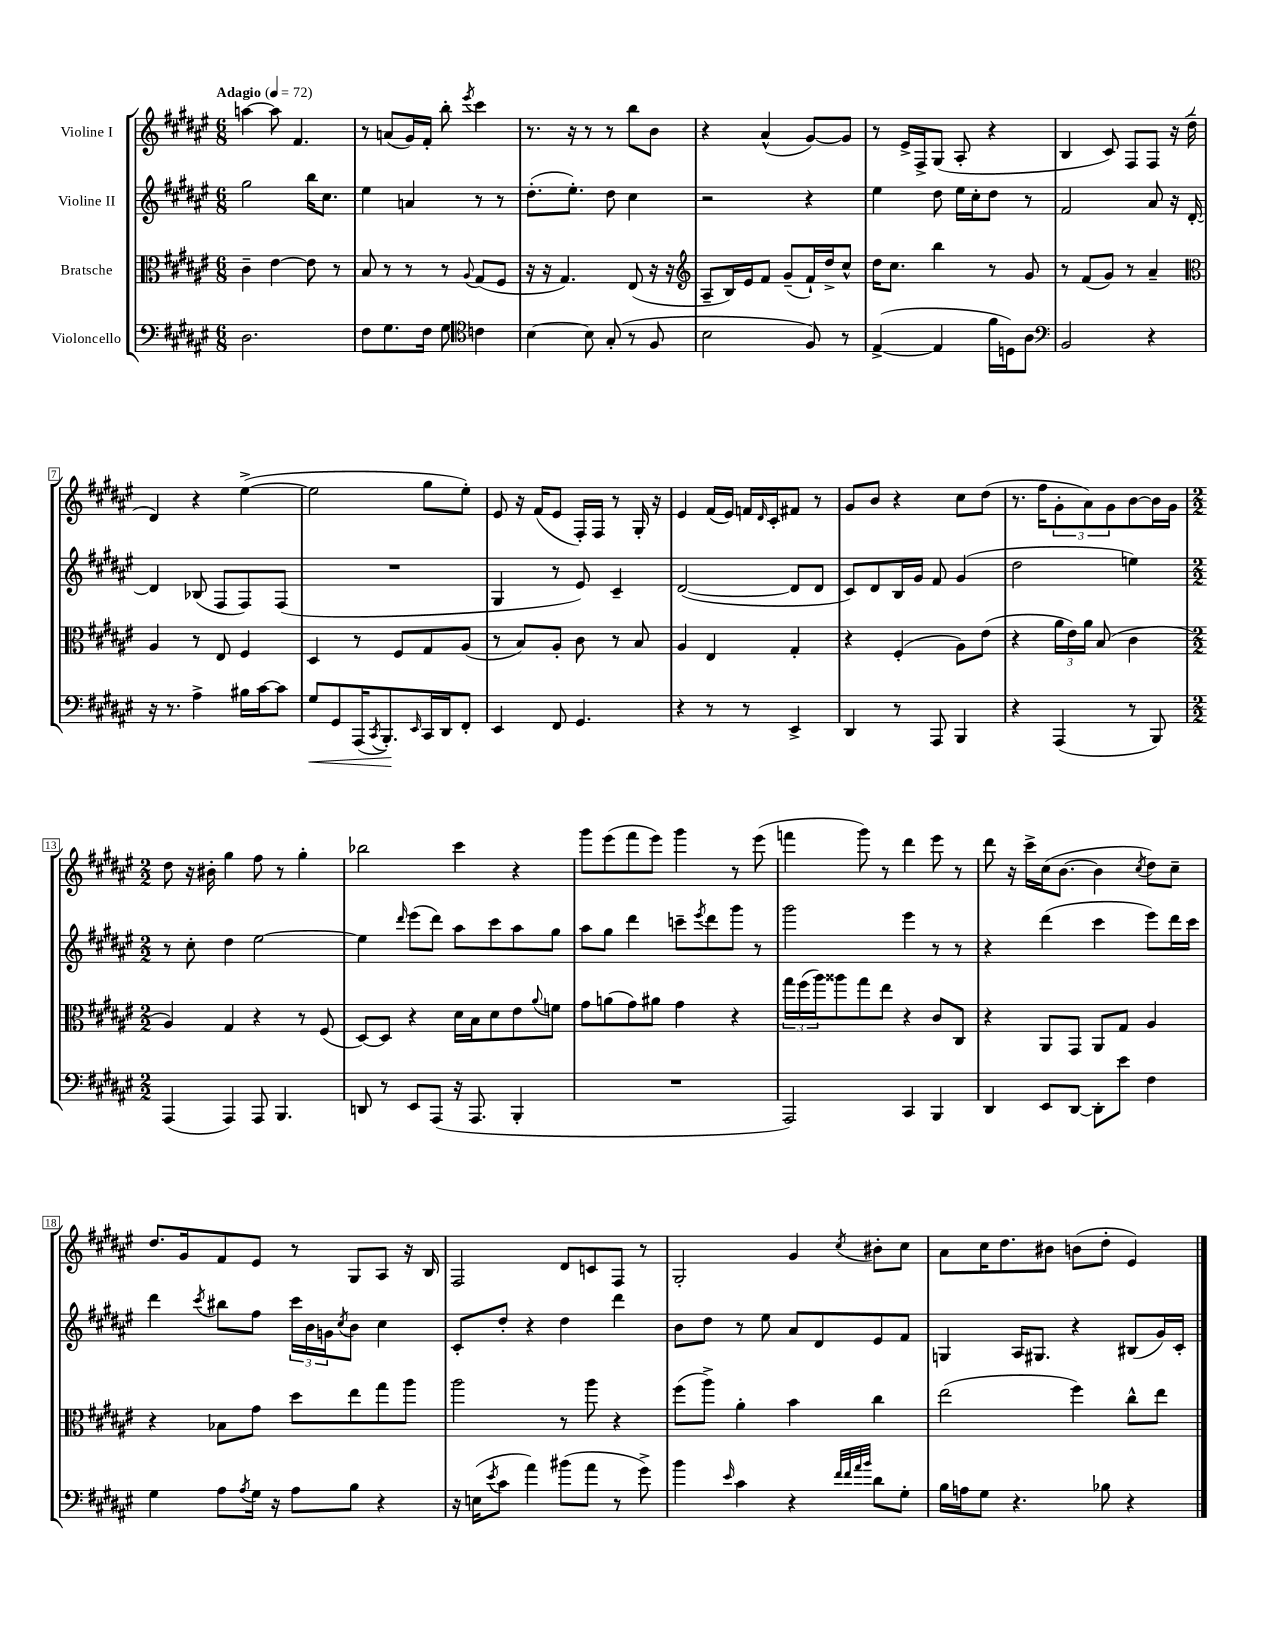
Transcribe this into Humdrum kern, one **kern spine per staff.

**kern	**kern	**kern	**kern
*staff4	*staff3	*staff2	*staff1
*clefF4	*clefC3	*clefG2	*clefG2
*k[f#c#g#d#a#e#]	*k[f#c#g#d#a#e#]	*k[f#c#g#d#a#e#]	*k[f#c#g#d#a#e#]
*M6/8	*M6/8	*M6/8	*M6/8
*MM72	*MM72	*MM72	*MM72
2.D#	4c#~	2gg#	[4aa
.	[4e#	.	8aa]
.	.	.	4.f#
.	8e#]	16bb	.
.	.	8.cc#	.
.	8r	.	.
=	=	=	=
8F#	8B	4ee#	8r
8.G#	8r	.	(8a
.	8r	4a	16g#)
16F#	.	.	16f#'
8G#	8r	.	8bb'
*clefC4	*	*	*
.	8qqA#	.	8qeee#
4c	(8G#	8r	4ccc#
.	8F#	8r	.
=	=	=	=
[4B	16r	(8.dd#'	8.r
.	16r	.	.
.	4.G#)	.	.
.	.	8.ee#')	16r
8B]	.	.	8r
(8G#'	.	8dd#	8r
8r	(8E#	4cc#	8bb
8F#	16r	.	8b
.	16r	.	.
=	=	=	=
*	*clefG2	*	*
2B	8A#~	2r	4r
.	16B)	.	.
.	16e#	.	.
.	8f#	.	(4a#^^
.	(8g#~	.	.
8F#)	16f#`)	4r	[8g#)
.	16dd#^	.	.
8r	8cc#^^	.	8g#]
=	=	=	=
([4E#^	16dd#	4ee#	8r
.	8.cc#	.	.
.	.	.	16e#^
.	.	.	16F#^
4E#]	4bb	8dd#	(8G#
.	.	16ee#	8A#'
.	.	16cc#'	.
16f#	8r	8dd#	4r
16D)	.	.	.
8A#	8g#	8r	.
=	=	=	=
*clefF4	*	*	*
2BB	8r	2f#	4B
.	(8f#	.	.
.	8g#)	.	8c#)
.	8r	.	8F#
4r	4a#~	8a#	8F#
.	.	16r	16r
.	.	[16d#'	(16dd#~
=	=	=	=
*	*clefC3	*	*
16r	4A#	4d#]	4d#)
8.r	.	.	.
4A#^	8r	(8B-	4r
.	8E#	8F#	.
16B#	4F#	8F#)	([4ee#^
[16c#	.	.	.
8c#]	.	(8F#	.
=	=	=	=
8G#	4D#	2.r	2ee#]
8GG#	.	.	.
(16AAA#	8r	.	.
8qCC#	.	.	.
8.BBB')	.	.	.
.	8F#	.	.
16qqEE#	.	.	.
16CC#	8G#	.	8gg#
16DD#	.	.	.
8FF#'	(8A#	.	8ee#')
=	=	=	=
4EE#	8r	4G#	8e#
.	8B)	.	16r
.	.	.	(16f#
8FF#	8A#'	8r	8e#
4.GG#	8c#	8e#)	16F#')
.	.	.	16F#
.	8r	4c#~	8r
.	8B	.	16G#'
.	.	.	16r
=	=	=	=
4r	4A#	([2d#	4e#
8r	4E#	.	(16f#
.	.	.	16e#)
8r	.	.	16f
.	.	.	16qqd#
.	.	.	16c#'
4EE#^	4G#'	8d#]	8f#
.	.	8d#	8r
=	=	=	=
4DD#	4r	8c#)	8g#
.	.	8d#	8b
8r	(4F#'	16B	4r
.	.	16g#	.
8AAA#	.	8f#	.
4BBB	8A#)	(4g#	8cc#
.	(8e#	.	(8dd#
=	=	=	=
4r	4r	2dd#	8.r
.	.	.	16ff#
(4AAA#	24a#	.	12g#'
.	24e#)	.	.
.	24a#	.	12a#)
.	(8B	.	.
.	.	.	12g#
8r	4c#	4ee)	[8b
8BBB)	.	.	16b]
.	.	.	16g#
=	=	=	=
*M2/2	*M2/2	*M2/2	*M2/2
(4AAA#	4A#)	8r	8dd#
.	.	8cc#'	16r
.	.	.	16b#'
4AAA#)	4G#	4dd#	4gg#
8AAA#	4r	[2ee#	8ff#
4.BBB	.	.	8r
.	8r	.	4gg#'
.	(8F#	.	.
=	=	=	=
8DD	[8D#)	4ee#]	2bb-
8r	8D#]	.	.
.	.	16qqddd#	.
8EE#	4r	(8eee#	.
(8AAA#	.	8ddd#)	.
16r	16d#	8aa#	4ccc#
8.AAA#	16B	.	.
.	8d#	8ccc#	.
4BBB'	8e#	8aa#	4r
.	8qqa#	.	.
.	8f	8gg#	.
=	=	=	=
1r	8g#	8aa#	8ggg#
.	(8a	8gg#	(8eee#
.	8g#)	4ddd#	8fff#
.	8a#	.	8eee#)
.	4g#	8ccc~	4ggg#
.	.	8qeee#	.
.	.	8ddd#	.
.	4r	8ggg#	8r
.	.	8r	(8eee#
=	=	=	=
2AAA#)	24gg#	2ggg#	4fff
.	(24ff#	.	.
.	24aa#)	.	.
.	8aa##	.	.
.	8gg#	.	8ggg#)
.	8ee#	.	8r
4CC#	4r	4eee#	4ddd#
4BBB	8c#	8r	8eee#
.	8C#	8r	8r
=	=	=	=
4DD#	4r	4r	8ddd#
.	.	.	16r
.	.	.	16ccc#^
8EE#	8AA#	(4ddd#	(16cc#
.	.	.	[8.b
[8DD#	8GG#	.	.
8DD#']	8AA#	4ccc#	4b]
8e#	8G#	.	.
.	.	.	8qcc#
4F#	4A#	8eee#)	8dd#)
.	.	16ddd#	8cc#~
.	.	16ccc#	.
=	=	=	=
4G#	4r	4ddd#	8.dd#
.	.	.	16g#
.	.	8qccc#	.
8A#	8B-	8bb#	8f#
8qA#	.	.	.
16G#	8g#	8ff#	8e#
16r	.	.	.
8A#	8dd#	24ccc#	8r
.	.	24b	.
.	.	24g	.
.	.	8qcc#	.
8B	8ee#	8b	8G#
4r	8gg#	4cc#	8A#
.	8aa#	.	16r
.	.	.	16B
=	=	=	=
16r	2aa#	8c#'	2F#
(16E	.	.	.
8qe#	.	.	.
8c#	.	8dd#'	.
4a#)	.	4r	.
(8b#	8r	4dd#	8d#
8a#	8aa#	.	8c
8r	4r	4ddd#	8F#
8g#^)	.	.	8r
=	=	=	=
4b	(8ff#	8b	2G#'
.	8aa#^)	8dd#	.
16qqe#	.	.	.
4c#	4a#'	8r	.
.	.	8ee#	.
4r	4b	8a#	4g#
.	.	8d#	.
32qqf#	.	.	.
32qqf#	.	.	.
32qqa#	.	.	.
32qqb	.	.	8qcc#
8d#	4cc#	8e#	8b#'
8G#'	.	8f#	8cc#
=	=	=	=
16B	(2ee#	4G	8a#
16A	.	.	.
8G#	.	.	16cc#
.	.	.	8.dd#
4.r	.	16A#	.
.	.	8.G#	.
.	.	.	8b#
.	4ff#)	4r	(8b
8B-	.	.	8dd#'
4r	8cc#^^	(8B#	4e#)
.	8ee#	16g#)	.
.	.	16c#'	.
==	==	==	==
*-	*-	*-	*-
